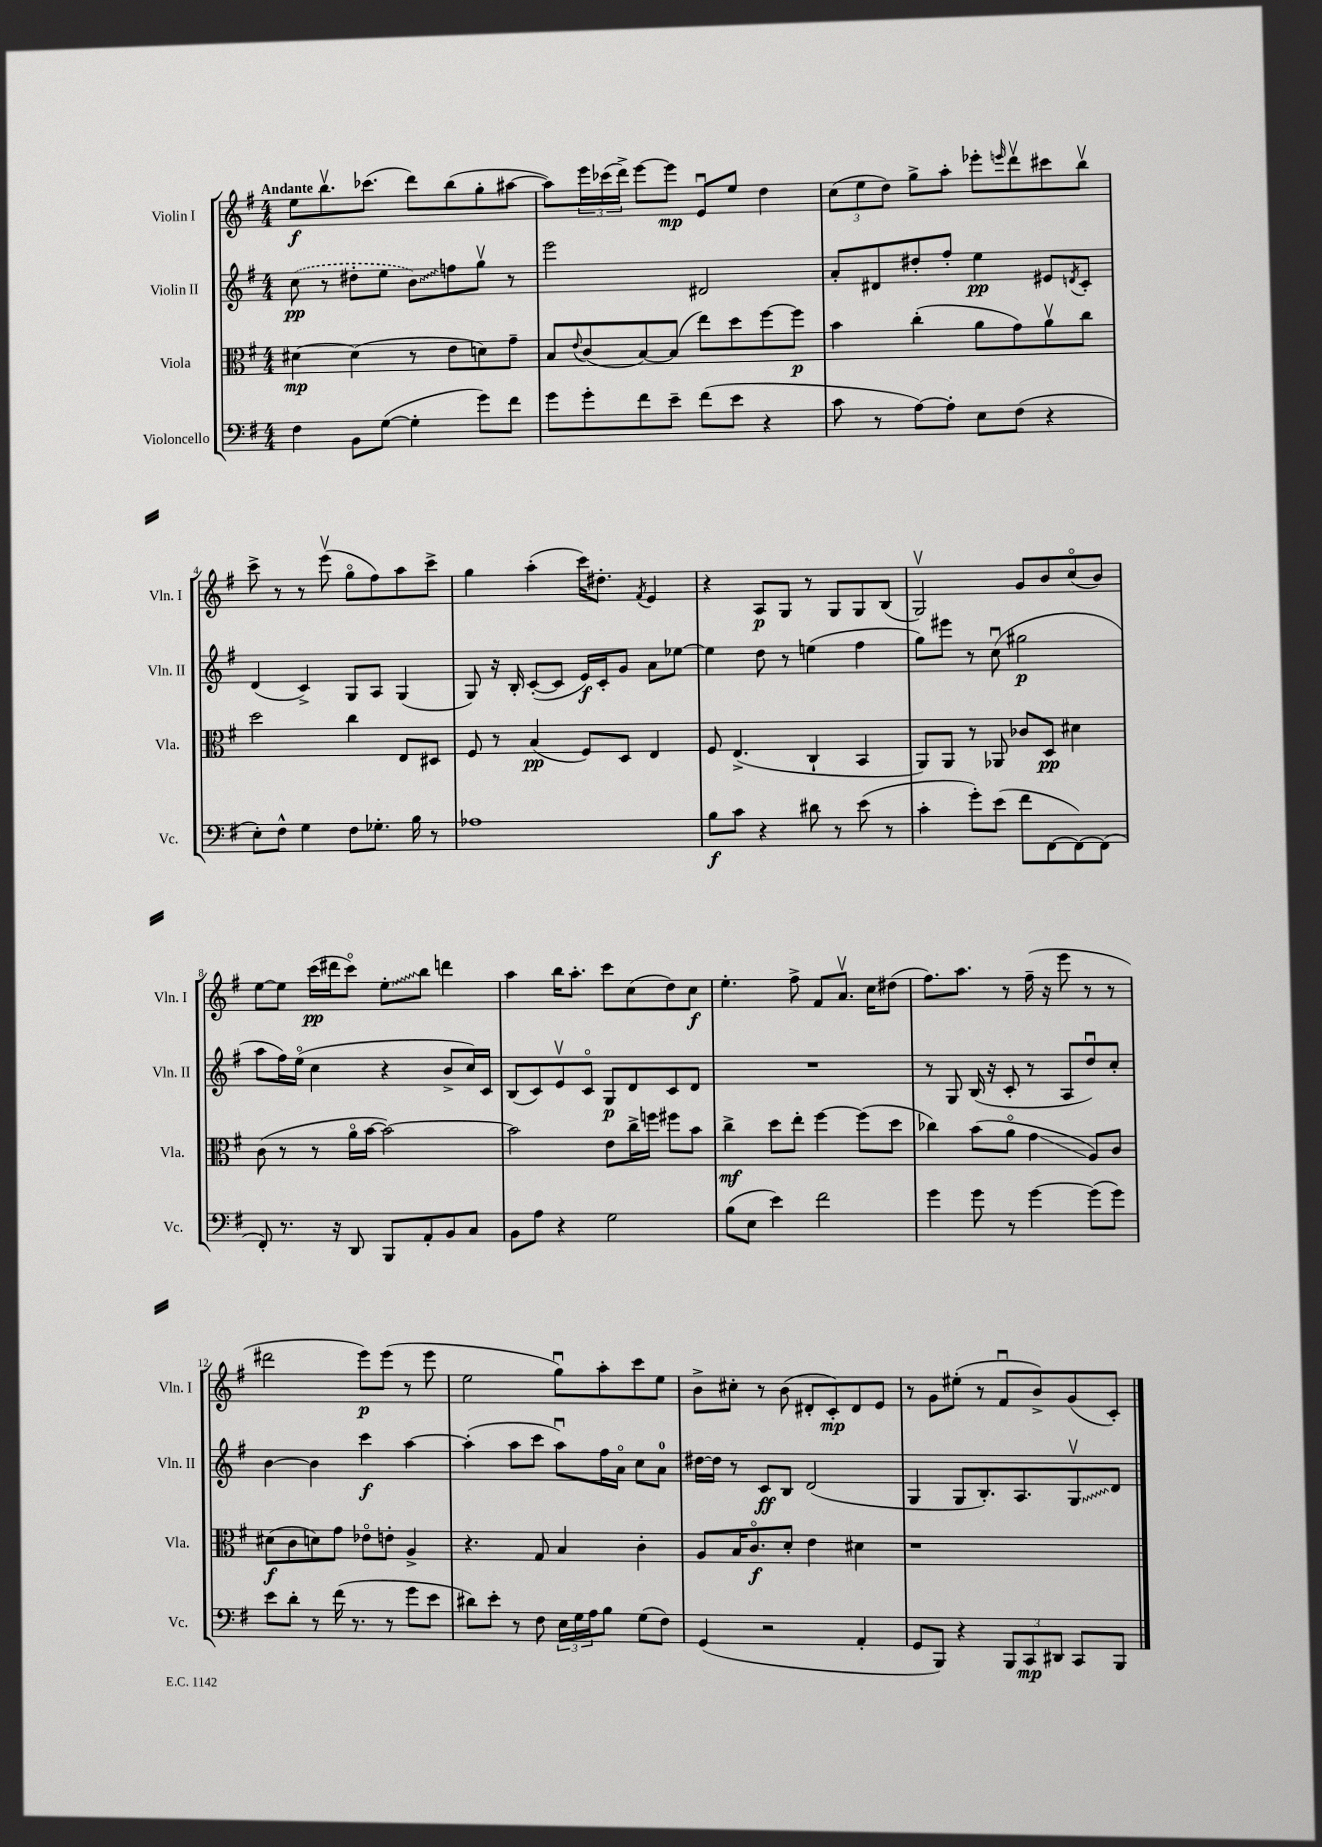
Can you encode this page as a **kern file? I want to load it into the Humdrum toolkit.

**kern	**kern	**kern	**kern
*staff4	*staff3	*staff2	*staff1
*clefF4	*clefC3	*clefG2	*clefG2
*k[f#]	*k[f#]	*k[f#]	*k[f#]
*M4/4	*M4/4	*M4/4	*M4/4
4F#	[4d#	(8cc	8ee
.	.	8r	8.bbv
8BB	(4d#]	8dd#'	.
.	.	.	(8.ccc-
([8G	.	8ee	.
4G']	8r	8b)	8ddd)
.	8e	8ff	(8bb
8g)	8d)	8ggv	8gg'
8f#	8g~	8r	[8aa#
=	=	=	=
8g	8B	2eee	8aa#])
.	8qqe	.	.
8g'	(8c	.	24eee
.	.	.	(24ccc-
.	.	.	24ddd^)
8f#	[8B)	.	[8eee
8e~	(8B]	.	8eee]
(8f#	8ee)	2d#	8eu
8e	8dd	.	8ee
4r	[8ff#	.	4dd
.	8ff#]	.	.
=	=	=	=
8c	4b	8a'	(12cc
.	.	.	12ee
8r	.	8d#	.
.	.	.	12dd)
[8A)	(4cc'	8dd#'	8gg^
8A']	.	8ff#'	8aa'
8E	8a	4ee	8eee-'
.	.	.	16qqeee
(8F#	8g)	.	8dddv
4r	8av	8e#	8ccc#
.	.	8qd	.
.	8cc	8c'	8bbv
=	=	=	=
8E')	2dd	(4d	8ccc^
8F#^^	.	.	8r
4G	.	4c^)	8r
.	.	.	(8eeev
8F#	4cc	8G	8ggo
8.G-'	.	8A	8ff#)
.	8E	(4G	8aa
16B	.	.	.
8r	8D#	.	8ccc^
=	=	=	=
1A-	8F#	8G)	4gg
.	8r	16r	.
.	.	16B'	.
.	(4B	([8c'	(4aa'
.	.	8c]	.
.	8F#)	16e)	16ccc)
.	.	16c'	8.dd#'
.	8D	8g	.
.	.	.	8qf#
.	4E	8a	4e
.	.	[8ee-	.
=	=	=	=
8B	8F#	4ee-]	4r
8c	(4.E^	.	.
4r	.	8dd	8A
.	.	8r	8G
8d#	4C`	(4ee	8r
8r	.	.	8G
(8e	4BB	4ff#	8G
8r	.	.	(8B
=	=	=	=
4c'	8AA)	8gg)	2Gv)
.	8AA	8eee#	.
8g')	8r	8r	.
(8e	8AA-	(8ccu	.
8f#	8c-	2gg#	8g
[8FF#	8D	.	8b
8FF#_)	4d#	.	(8cco
(8FF#]	.	.	8b)
=	=	=	=
8FF#')	(8c	8aa	[8ee
8.r	8r	16ff#)	8ee]
.	.	(16eeo	.
.	8r	4cc	(16ccc
16r	.	.	16ddd#
8DD	16ao	.	8ccco)
.	[16b	.	.
8BBB	2b_)	4r	8ee'
8AA'	.	.	8bb
8BB	.	8b^	4ddd
8C	.	16cc)	.
.	.	16c	.
=	=	=	=
8BB	2b]	(8B	4aa
8A	.	8c)	.
4r	.	8ev	16bb
.	.	.	8.aa'
.	.	8co	.
2G	8e	8G	8ccc
.	16cc^	8d	(8cc
.	16ff	.	.
.	8ff#	8c	8dd)
.	8b	8d	8cc
=	=	=	=
(8B	4cc^	1r	4.ee'
8E	.	.	.
4e)	8dd	.	.
.	8ee'	.	8ff#^
2f#	[4ff#	.	8f#
.	.	.	8.av
.	(8ff#]	.	.
.	.	.	16cc
.	8dd	.	(8dd#
=	=	=	=
4g	4cc-)	8r	8.ff#)
.	.	8G	.
.	.	.	8.aa
8g	(8b	(16B	.
.	.	16r	.
8r	8ao	8c'	8r
[4g	4g	8r	(16ff#~
.	.	.	16r
.	.	8A	8eee
(8g]	8A)	8ddu)	8r
8g)	8c	8cc'	8r
=	=	=	=
8e	(8d#	[4b	2ddd#
8d'	8c	.	.
8r	8d)	4b]	.
(16f#	8g	.	.
8.r	.	.	.
.	8e-o	4ccc	8eee)
8r	8e'	.	(8eee
8g	4A^	[4aa	8r
8e	.	.	8eee
=	=	=	=
8d#)	4.r	(4aa']	2ee
8e'	.	.	.
8r	.	8aa	.
8F#	8G	8ccc	.
24E	4B	8aau)	8ggu)
24G	.	.	.
24A	.	.	.
8B	.	16ff#	8aa'
.	.	16ao	.
(8G	4c'	8cc	8ccc
8F#)	.	8a	8ee
=	=	=	=
(4GG	8A	[16dd#	8b^
.	.	16dd#]	.
.	16B	8r	8cc#'
.	8.co	.	.
2r	.	8c	8r
.	8d'	8B	(8b
.	4e	(2d	8d#'
.	.	.	8c')
4AA'	4d#	.	8d#
.	.	.	8e
=	=	=	=
8GG	1r	4G	8r
8BBB)	.	.	8g
4r	.	8G	(8ee#'
.	.	8.B')	8r
12BBB	.	.	8f#u
.	.	8.A	.
12CC	.	.	.
.	.	.	8b^)
12DD#	.	.	.
8CC	.	8Gv	(8g
8BBB	.	8d	8c')
==	==	==	==
*-	*-	*-	*-
